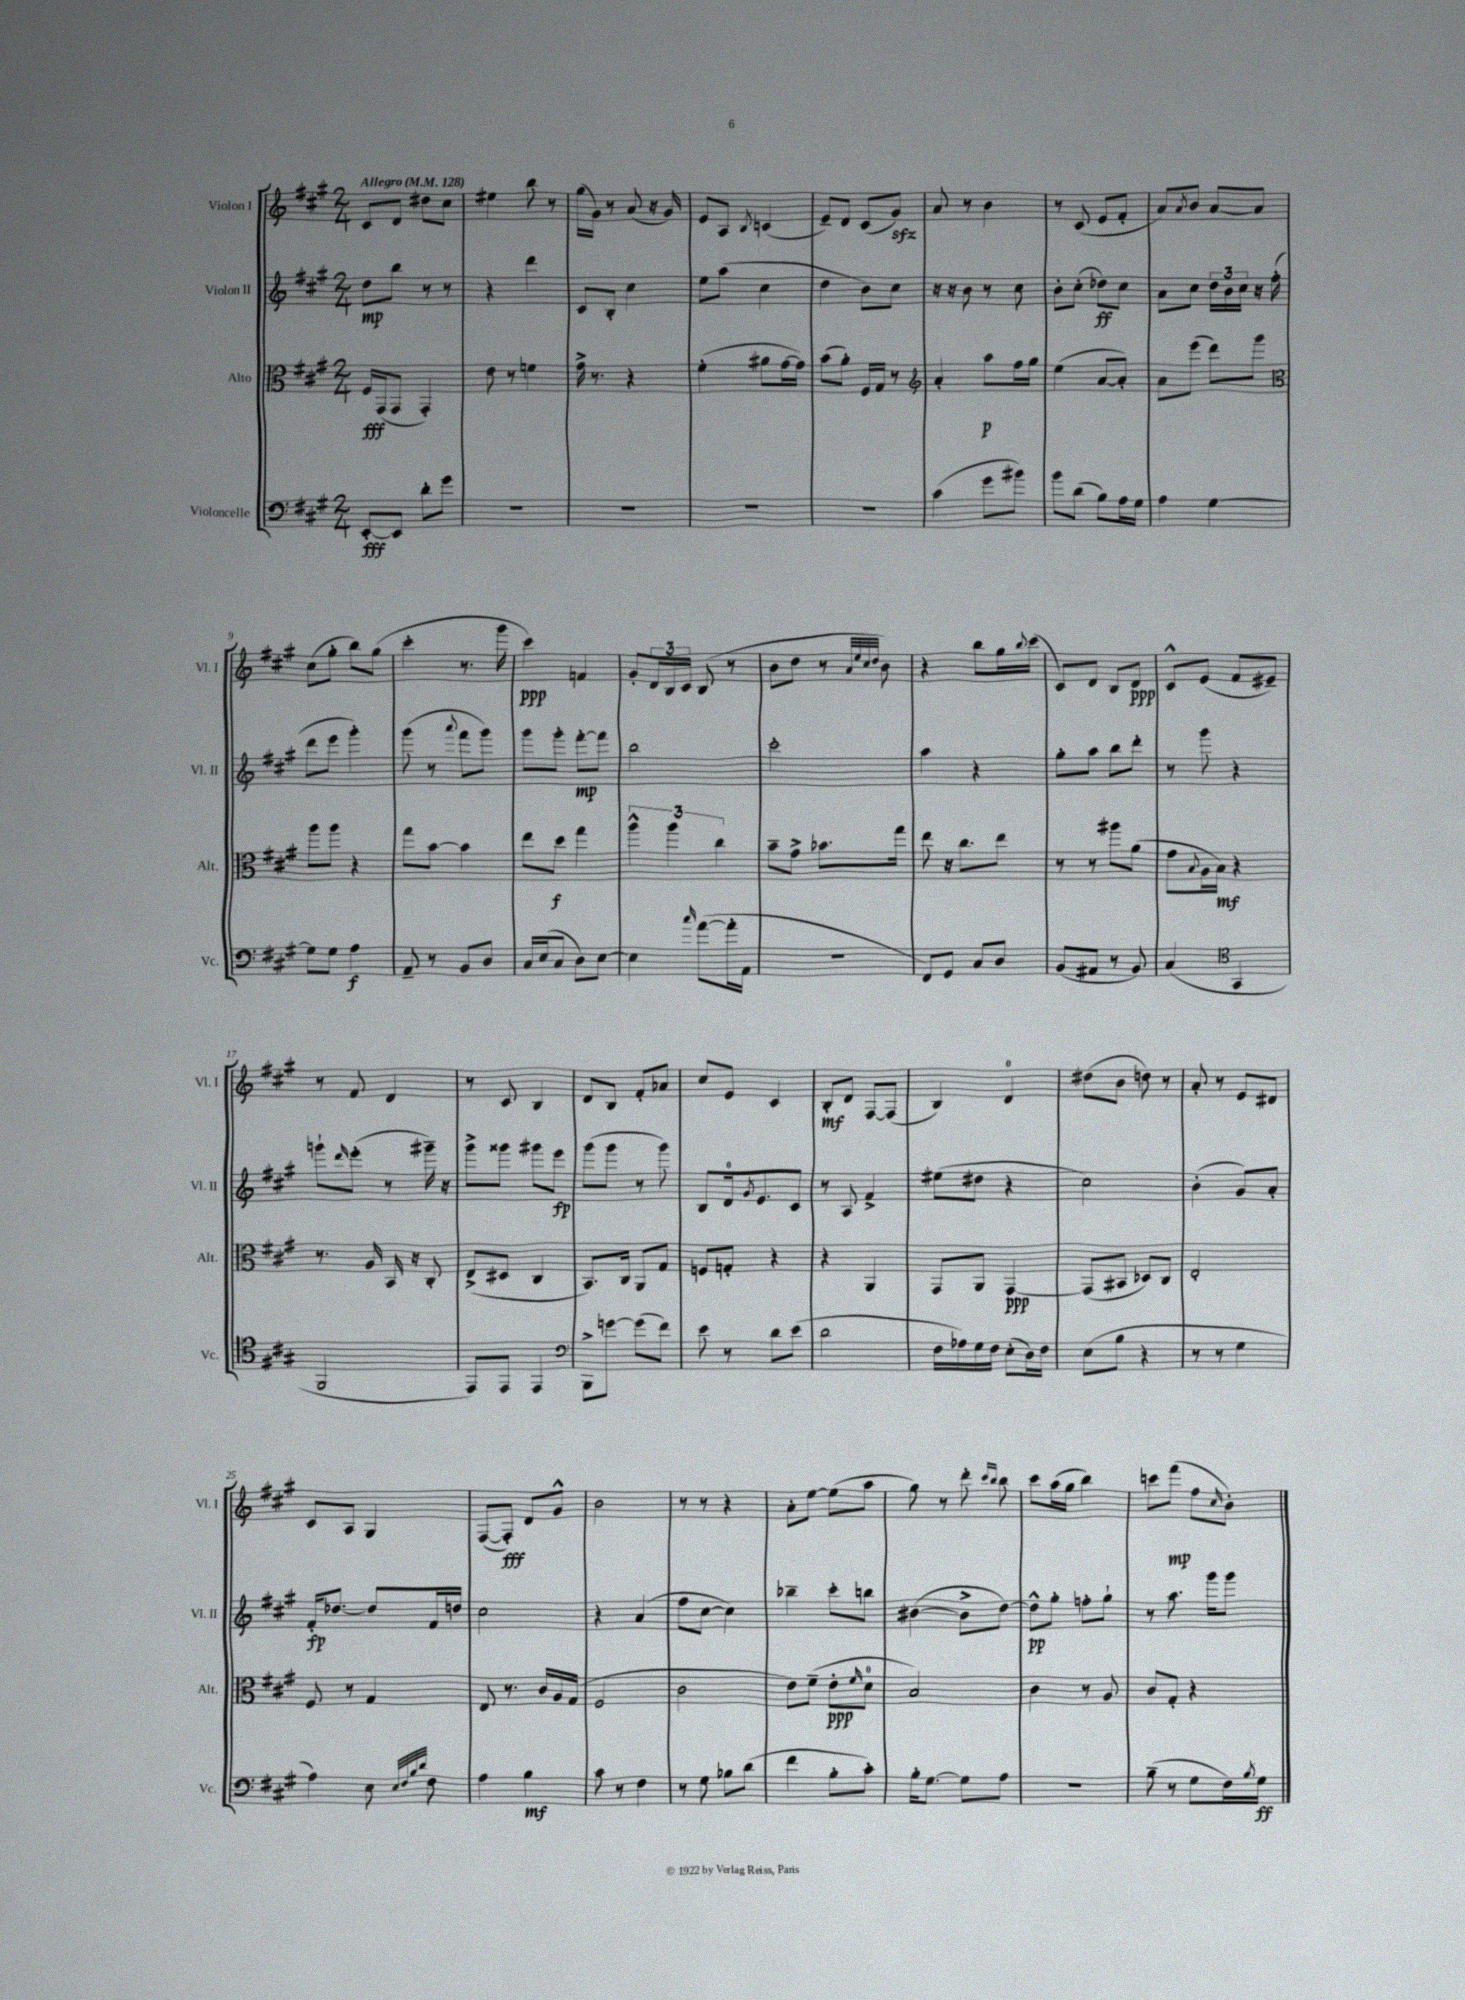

**kern	**kern	**kern	**kern
*staff4	*staff3	*staff2	*staff1
*clefF4	*clefC3	*clefG2	*clefG2
*k[f#c#g#]	*k[f#c#g#]	*k[f#c#g#]	*k[f#c#g#]
*M2/4	*M2/4	*M2/4	*M2/4
*MM128	*MM128	*MM128	*MM128
[8EE'	16F#	8dd	8c#
.	(16GG#	.	.
8EE]	8GG#	8bb	8d
8d'	4GG#')	8r	8dd#
8g#	.	8r	8cc#
=	=	=	=
2r	8e	4r	4ee#
.	8r	.	.
.	4f	4ddd	8bb
.	.	.	8r
=	=	=	=
2r	16g#^	8c#	(16gg#
.	8.r	.	16g#)
.	.	8B'	8r
.	4r	4cc#	(8a
.	.	.	16r
.	.	.	16g#)
=	=	=	=
2r	(4f#'	8ee	8e
.	.	(8aa	8A
.	.	.	8qB
.	8a#	4cc#	(4c
.	[16g#	.	.
.	16g#])	.	.
=	=	=	=
2r	(8b	4dd	8e~)
.	8a')	.	8d
.	16F#	8b)	(8c#
.	16G#	.	.
.	8r	8cc#	8g#)
=	=	=	=
*	*clefG2	*	*
(4c#	4a'	16r	8a
.	.	16r	.
.	.	8b	8r
8g#	8aa	8r	4b
8b#)	16ff#	8cc#	.
.	16gg#	.	.
=	=	=	=
8b	(4ee	8b'	8r
(8d	.	(8cc#'	(8c#
8B)	[8a	8dd-)	8e
16A	8a'])	8cc#	8f#'
16G#	.	.	.
=	=	=	=
4A	8a	8a	8a)
.	.	.	8qa
.	(8eee	8cc#	8b
[4G#	8ddd)	24dd	[8a
.	.	24b	.
.	.	24cc#	.
.	8ggg#	16r	8a]
.	.	(16ff#'	.
=	=	=	=
*	*clefC3	*	*
8G#]	8aa	8ddd	(8cc#
8G#	8aa	8eee	8gg#'
4A	4r	4ggg#')	8bb)
.	.	.	(8gg#
=	=	=	=
8AA~	8gg#	(8ggg#	4ccc#'
8r	[8b	8r	.
.	.	8qqaaa	.
8BB	4b]	8fff#	8.r
8D	.	8ggg#)	.
.	.	.	16ggg#
=	=	=	=
16C#	8ee	8ggg#	4ccc#)
(16E	.	.	.
8C#	8dd	8ggg#'	.
8D)	4gg#	[8fff#'	4f
[8E	.	8fff#]	.
=	=	=	=
4E]	6aa^^	2bb	8g#'
.	.	.	24d
.	6aa	.	24B
.	.	.	24c#
16qqcc#	.	.	.
([8a	.	.	(8B
.	6cc#	.	.
16a']	.	.	8r
16AA	.	.	.
=	=	=	=
2r	8b~	2ccc#'	8b
.	8g#^	.	8dd
.	8.b-	.	8r
.	.	.	32qqa
.	.	.	32qqee
.	.	.	32qqcc#
.	.	.	32qqdd
.	.	.	8b)
.	16gg#	.	.
=	=	=	=
8FF#)	8ee	4aa	4r
8GG#	16r	.	.
.	8.cc#	.	.
8C#	.	4r	8bb
8D	8ee	.	16gg#
.	.	.	8qqbb
.	.	.	(16ccc#
=	=	=	=
(8BB	8r	8gg#'	8c#)
8AA#	8r	8aa	8d
8r	8aa#	8bb	8B
8BB)	(8a	8ddd'	8d
=	=	=	=
(4C#	8g#	8r	8c#^^
.	8qqB	.	.
.	16A	8ggg#	(8e
.	16B)	.	.
*clefC4	*	*	*
4GG#	4r	4r	8f#
.	.	.	8e#~)
=	=	=	=
2FF#	8.r	8ggg`	8r
.	.	16qqddd	.
.	.	(8eee'	8f#
.	16A	.	.
.	16BB	8r	4d
.	16r	.	.
.	8C#'	16ggg#~)	.
.	.	16r	.
=	=	=	=
8EE)	(8E^	8ggg#^	8r
8EE	8D#	8ggg##	8c#
4EE	4C#	8ggg#	4B
.	.	8eee	.
=	=	=	=
*clefF4	*	*	*
8BBB^	8.BB)	(8ggg#	8d
[8g	.	8ggg#	8B
.	16C#	.	.
(8g]	8AA	8r	8f#'
8f#)	8G#	8ggg#)	8a-
=	=	=	=
8e	8F	8B	8cc#
8r	8G'	16d	8e
.	.	8qg#	.
.	.	8.e	.
8d	4r	.	4c#
(8e	.	8c#	.
=	=	=	=
2d	4r	8r	8B'
.	.	8A	8d
.	4AA	4f#^	[8F#
.	.	.	(8F#]
=	=	=	=
16F#	8GG#	(8ee#	4B)
16A-)	.	.	.
16G#	8AA	8dd#	.
16F#	.	.	.
(8E'	[4GG#	4r	4d
16D)	.	.	.
16F#	.	.	.
=	=	=	=
(8E	(8GG#]	2cc#)	(8dd#
8B	8BB#	.	8b
4r	8D-)	.	8dd)
.	8C#	.	8r
=	=	=	=
8r	2E'	(4b'	8a'
8r	.	.	8r
4G#	.	8g#)	8e
.	.	8a'	8d#
=	=	=	=
4A)	8F#	16f#'	8c#
.	.	[8.dd-	.
.	8r	.	8A
8E	4G#	8dd-]	4G#
32qqE	.	.	.
32qqF#	.	.	.
32qqB	.	.	.
32qqd	.	.	.
8F#	.	16f#	.
.	.	16dd	.
=	=	=	=
4A	8E	2cc#	([8F#
.	8.r	.	8F#'])
4B	.	.	8d
.	16c#	.	.
.	16A	.	8g#^^
.	(16G#	.	.
=	=	=	=
8c#	2F#	4r	2b
8r	.	.	.
4F#	.	(4a	.
=	=	=	=
8r	2c#	8ff#	8r
8G#	.	[8cc#	8r
8B-	.	4cc#])	4r
(8d	.	.	.
=	=	=	=
4f#	8e)	4bb-~	8a'
.	(8f#~	.	[8ee
8B'	8e'	8ccc#'	(8ee]
.	16qqf#	.	.
8c#')	8d	8bb	8aa
=	=	=	=
16B'	2B)	([4b#	8gg#)
[8.G#	.	.	.
.	.	.	8r
8G#]	.	8b#^]	8ddd'
.	.	.	16qqccc#
.	.	.	16qqbb
8A	.	[8dd)	8bb
=	=	=	=
2r	4c#	8dd^^]	8ccc#
.	.	8gg#'	(16aa
.	.	.	16gg#
.	8r	8ff'	4bb)
.	8A	8gg#`	.
=	=	=	=
(8B~	8c#	8r	8ccc
8r	8G#'	8.aa	(8fff#
8G#	4r	.	8ff#
.	.	16ggg#	.
.	.	.	16qqcc#
16F#)	.	8ggg#	8b')
8qB	.	.	.
16G#	.	.	.
==	==	==	==
*-	*-	*-	*-
